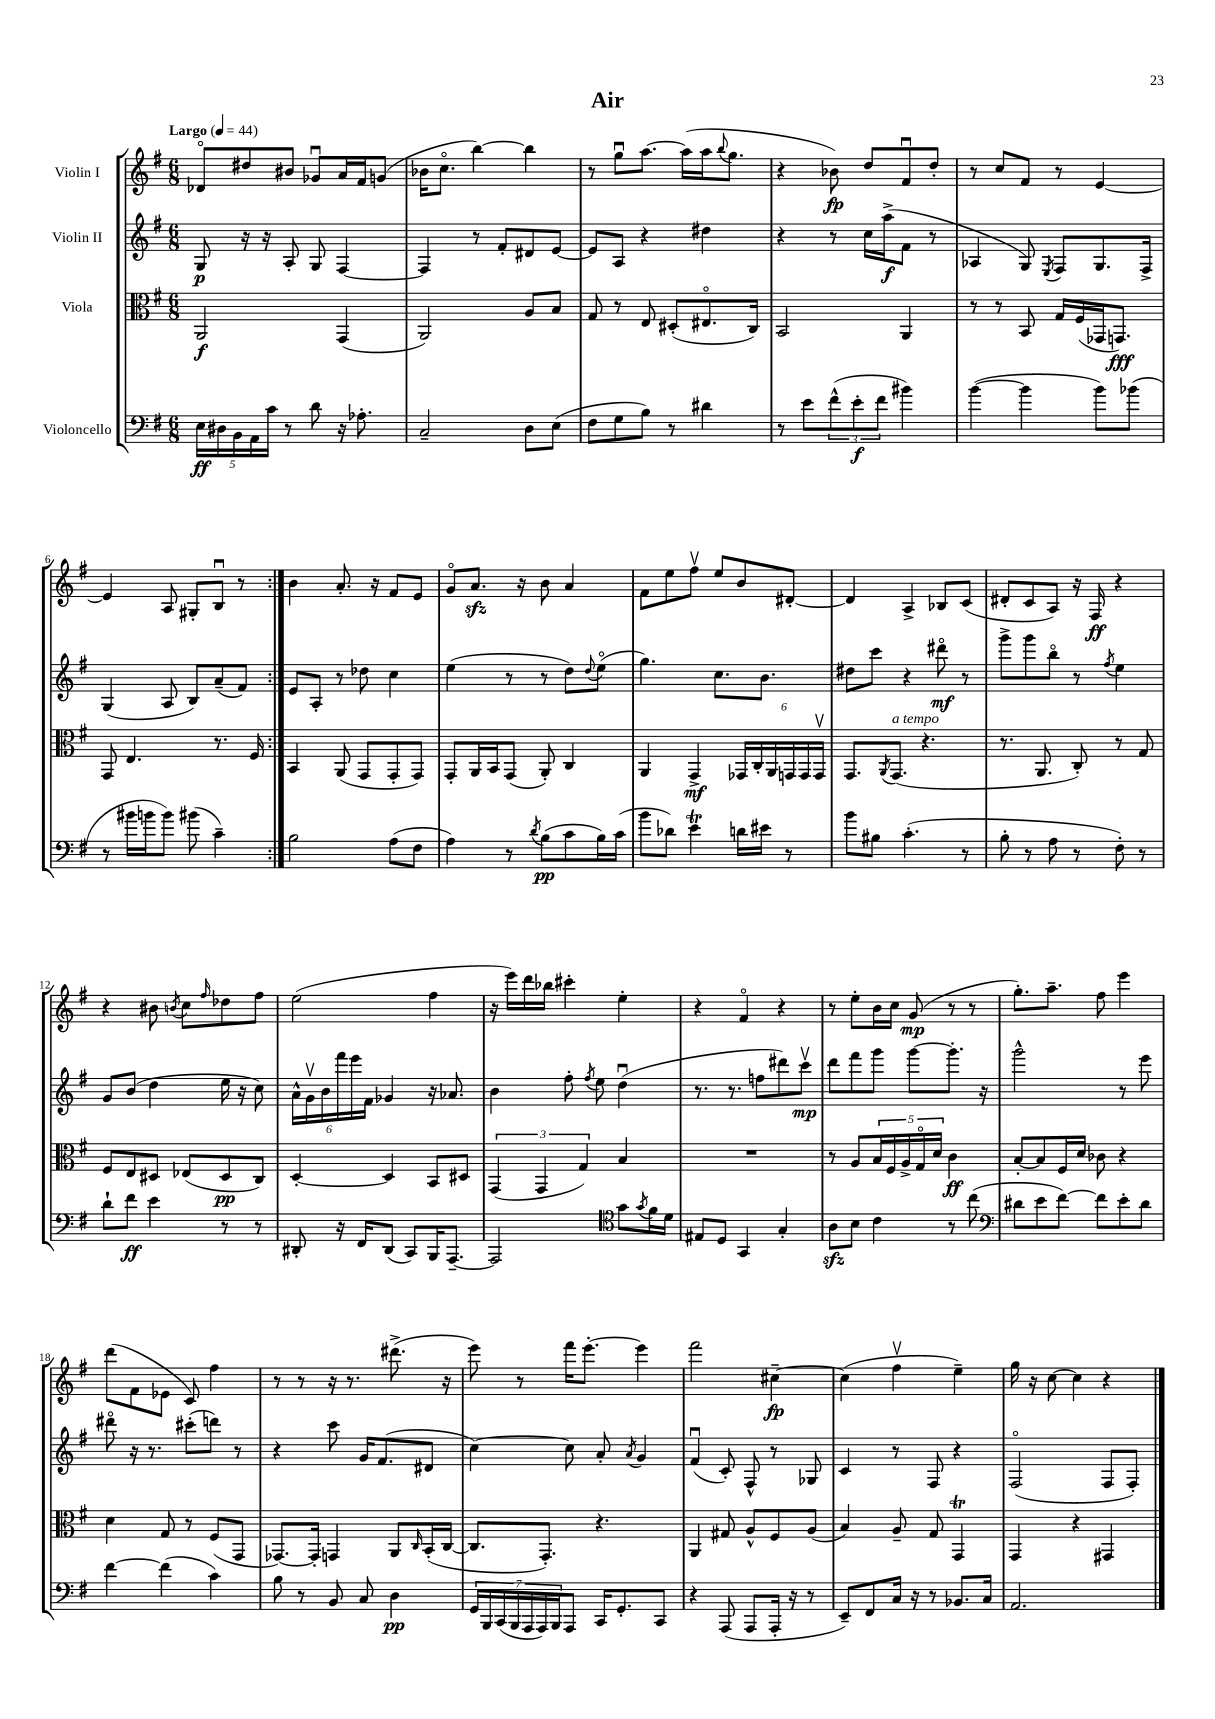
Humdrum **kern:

**kern	**kern	**kern	**kern
*staff4	*staff3	*staff2	*staff1
*clefF4	*clefC3	*clefG2	*clefG2
*k[f#]	*k[f#]	*k[f#]	*k[f#]
*M6/8	*M6/8	*M6/8	*M6/8
*MM44	*MM44	*MM44	*MM44
20E\LL	2AA/	8G/	8d-o/L
20D#\	.	.	.
20BB\	.	.	.
.	.	16r	8dd#/
20AA\	.	.	.
.	.	16r	.
20c\JJ	.	.	.
8r	.	8A'/	8b#/J
8d\	.	8G/	8g-u/L
16r	(4GG/	[4F#/	16a/L
8.A-'\	.	.	16f#/J
.	.	.	(8g/J
=	=	=	=
2C~/	2AA/)	4F#/]	16b-\LK
.	.	.	8.cco\J
.	.	8r	[4bb\)
.	.	8f#'/L	.
8D\L	8A/L	8d#/	4bb\]
(8E\J	8B/J	[8e/J	.
=	=	=	=
8F#\L	8G/	8e/]L	8r
8G\	8r	8A/J	8ggu\L
8B\J)	8E/	4r	[8.aa\J
8r	(8D#'/L	.	.
.	.	.	(16aa\]LL
4d#\	8.E#o/	4dd#\	16aa\J
.	.	.	8qqbb/
.	.	.	8.gg\J
.	16C/Jk)	.	.
=	=	=	=
8r	2BB/	4r	4r
8e\L	.	.	.
(12f#^^\	.	8r	8b-\)
12e'\	.	.	.
.	.	16cc\LL	8dd/L
12f#\J	.	.	.
.	.	(16aa^\J	.
4b#\)	4AA/	8f#\J	8f#u/
.	.	8r	8dd'/J
=	=	=	=
([4b\	8r	4A-/	8r
.	8r	.	8cc/L
4b\]	8BB/	8G/)	8f#/J
.	.	8qE/	.
.	16G/LL	8F#/L	8r
.	(16F#/	.	.
8b\L)	16GG-/J	8.G/	[4e/
.	8.GG/J)	.	.
(8b-\J	.	.	.
.	.	16F#^/Jk	.
=	=	=	=
8r	8GG/	(4G/	4e/]
16b#\LL	4.E/	.	.
16b\J	.	.	.
8b\J)	.	8A/	8A/
(8b#\	.	8B/L)	8G#'/L
4c~\)	8.r	(8a~/	8Bu/J
.	.	8f#/J)	8r
.	16F#/	.	.
=:|!	=:|!	=:|!	=:|!
2B\	4BB/	8e/L	4b\
.	.	8A'/J	.
.	(8AA/	8r	8.a'/
.	8GG/L	8dd-\	.
.	.	.	16r
(8A\L	8GG'/	4cc\	8f#/L
8F#\J	8GG/J)	.	8e/J
=	=	=	=
4A\)	8GG'/L	(4ee\	8go/L
.	16AA/L	.	8.a/J
.	16BB/J	.	.
8r	(8GG/J	8r	.
.	.	.	16r
8qd/	.	.	.
(8B\L	8AA'/)	8r	8b\
8c\	4C/	8dd\L)	4a/
.	.	8qqdd/	.
16B\L)	.	(8eeo\J	.
(16c\JJ	.	.	.
=	=	=	=
8b\L	4AA/	4.gg\)	8f#\L
8d-\J)	.	.	8ee\
4e\	4GG^/	.	8ff#v\J
.	.	8.cc\L	8ee/L
16d\LL	24GG-/LL	.	8b/
.	24C'/	.	.
16e#\JJ	.	8.b\J	.
.	24AA/	.	.
8r	24GG/	.	[8d#'/J
.	24GG/	.	.
.	24GGv/JJ	.	.
=	=	=	=
8b\L	8.GG/L	8dd#\L	4d#/]
8B#\J	.	8ccc\J	.
.	8qAA/	.	.
.	(8.GG/J	.	.
(4.c'\	.	4r	4A^/
.	4.r	.	.
.	.	8ddd#o\	8B-/L
8r	.	8r	(8c/J
=	=	=	=
8B'\	8.r	8ggg^\L	8d#'/L
8r	.	8ggg\	8c/
.	8.AA/	.	.
8A\	.	8bbo\J	8A/J)
8r	8C'/)	8r	16r
.	.	.	16F#/
.	.	8qff#/	.
8F#'\)	8r	4ee\	4r
8r	8G/	.	.
=	=	=	=
8d`\L	8F#/L	8g/L	4r
8f#\J	8E/	(8b/J	.
4e\	8D#/J	4dd\	8b#\
.	.	.	8qb/
.	(8E-/L	.	8cc\L
.	.	.	16qqff#/
8r	8D#/	16ee\	8dd-\
.	.	16r	.
8r	8C/J)	8cc\)	8ff#\J
=	=	=	=
8DD#'/	[4D'/	24a^^\LL	(2ee\
.	.	24gv\	.
.	.	24b\	.
16r	.	24fff#\	.
.	.	24eee\	.
16FF#/LK	.	.	.
.	.	24f#\JJ	.
(8DD#/J	4D/]	4g-/	.
8CC/L)	.	.	.
16BBB/K	8BB/L	16r	4ff#\
[8.AAA~/J	.	8.a-/	.
.	8D#/J	.	.
=	=	=	=
2AAA/]	(6GG/	4b\	16r
.	.	.	16eee\LL)
.	.	.	16ddd\
.	6GG/	.	.
.	.	.	16bb-\JJ
.	.	8ff#'\	4ccc#'\
.	6G/)	.	.
.	.	8qff#/	.
.	.	8ee\	.
*clefC4	*	*	*
8g\L	4B/	(4ddu\	4ee'\
8qg/	.	.	.
16f#\L	.	.	.
16d\JJ	.	.	.
=	=	=	=
8E#/L	2.r	8.r	4r
8D/J	.	.	.
.	.	8.r	.
4GG/	.	.	4f#o/
.	.	8ff\L	.
4G'/	.	8ddd#\)	4r
.	.	8cccv\J	.
=	=	=	=
8A\L	8r	8ddd\L	8r
8B\J	8A/L	8fff#\	8ee'\L
4c\	20B/L	8ggg\J	16b\L
.	20F#/	.	.
.	.	.	16cc\JJ
.	20A^/	.	.
.	.	[8ggg\L	(8g/
.	20Go/	.	.
.	20d/JJ	.	.
8r	4c\	8.ggg'\]J	8r
(8cc\	.	.	8r
.	.	16r	.
=	=	=	=
*clefF4	*	*	*
8d#\L	[8B'/L	2ggg^^\	8.gg'\L)
8e\	8B/]	.	.
.	.	.	8.aa~\J
[8f#\J)	16F#/L	.	.
.	16d/JJ	.	.
8f#\]L	8c-\	.	8ff#\
8e'\	4r	8r	4eee\
8d#\J	.	8eee\	.
=	=	=	=
[4f#\	4d\	8ddd#o\	(8ddd\L
.	.	16r	8f#\
.	.	8.r	.
(4f#\]	8G/	.	8e-\J
.	8r	(8ccc#'\L	8c/)
4c\)	(8F#/L	8ddd\J)	4ff#\
.	8GG/J	8r	.
=	=	=	=
8B\	[8.GG-/L)	4r	8r
8r	.	.	8r
.	16GG-'/]Jk	.	.
8BB/	4GG/	8ccc\	16r
.	.	.	8.r
8C/	.	16g/LK	.
.	.	(8.f#/	.
4D\	8AA/L	.	(8.ddd#^\
.	16qqC/	.	.
.	(16BB'/L	8d#/J	.
.	[16C/JJ	.	16r
=	=	=	=
28GG/LL	8.C/]L	[4cc\)	8eee\)
28BBB/	.	.	.
(28CC/	.	.	.
28BBB/	.	.	.
.	.	.	8r
28AAA/	.	.	.
28AAA/)	.	.	.
.	8.GG'/J)	.	.
28BBB/J	.	.	.
8AAA/J	.	8cc\]	16fff#\LK
.	.	.	[8.eee'\J
16CC/LK	4.r	8a'/	.
8.GG'/	.	.	.
.	.	8qa/	.
.	.	4g/	4eee\]
8CC/J	.	.	.
=	=	=	=
4r	4AA/	(4f#u/	2fff#\
(8AAA/	8G#/	8c'/)	.
8AAA/L	8A^^/L	8F#^^/	.
16AAA'/Jk	8F#/	8r	[4cc#~\
16r	.	.	.
8r	(8A/J	8G-/	.
=	=	=	=
8EE~/L)	4B/)	4c/	(4cc#\]
8FF#/	.	.	.
16C/Jk	8A~/	8r	4ff#v\
16r	.	.	.
8r	8G/	8F#/	.
8.BB-/L	4GG/	4r	4ee~\)
16C/Jk	.	.	.
=	=	=	=
2.AA/	4GG/	(2F#o/	16gg\
.	.	.	16r
.	.	.	[8cc\
.	4r	.	4cc\]
.	4GG#/	8F#/L	4r
.	.	8F#'/J)	.
==	==	==	==
*-	*-	*-	*-
